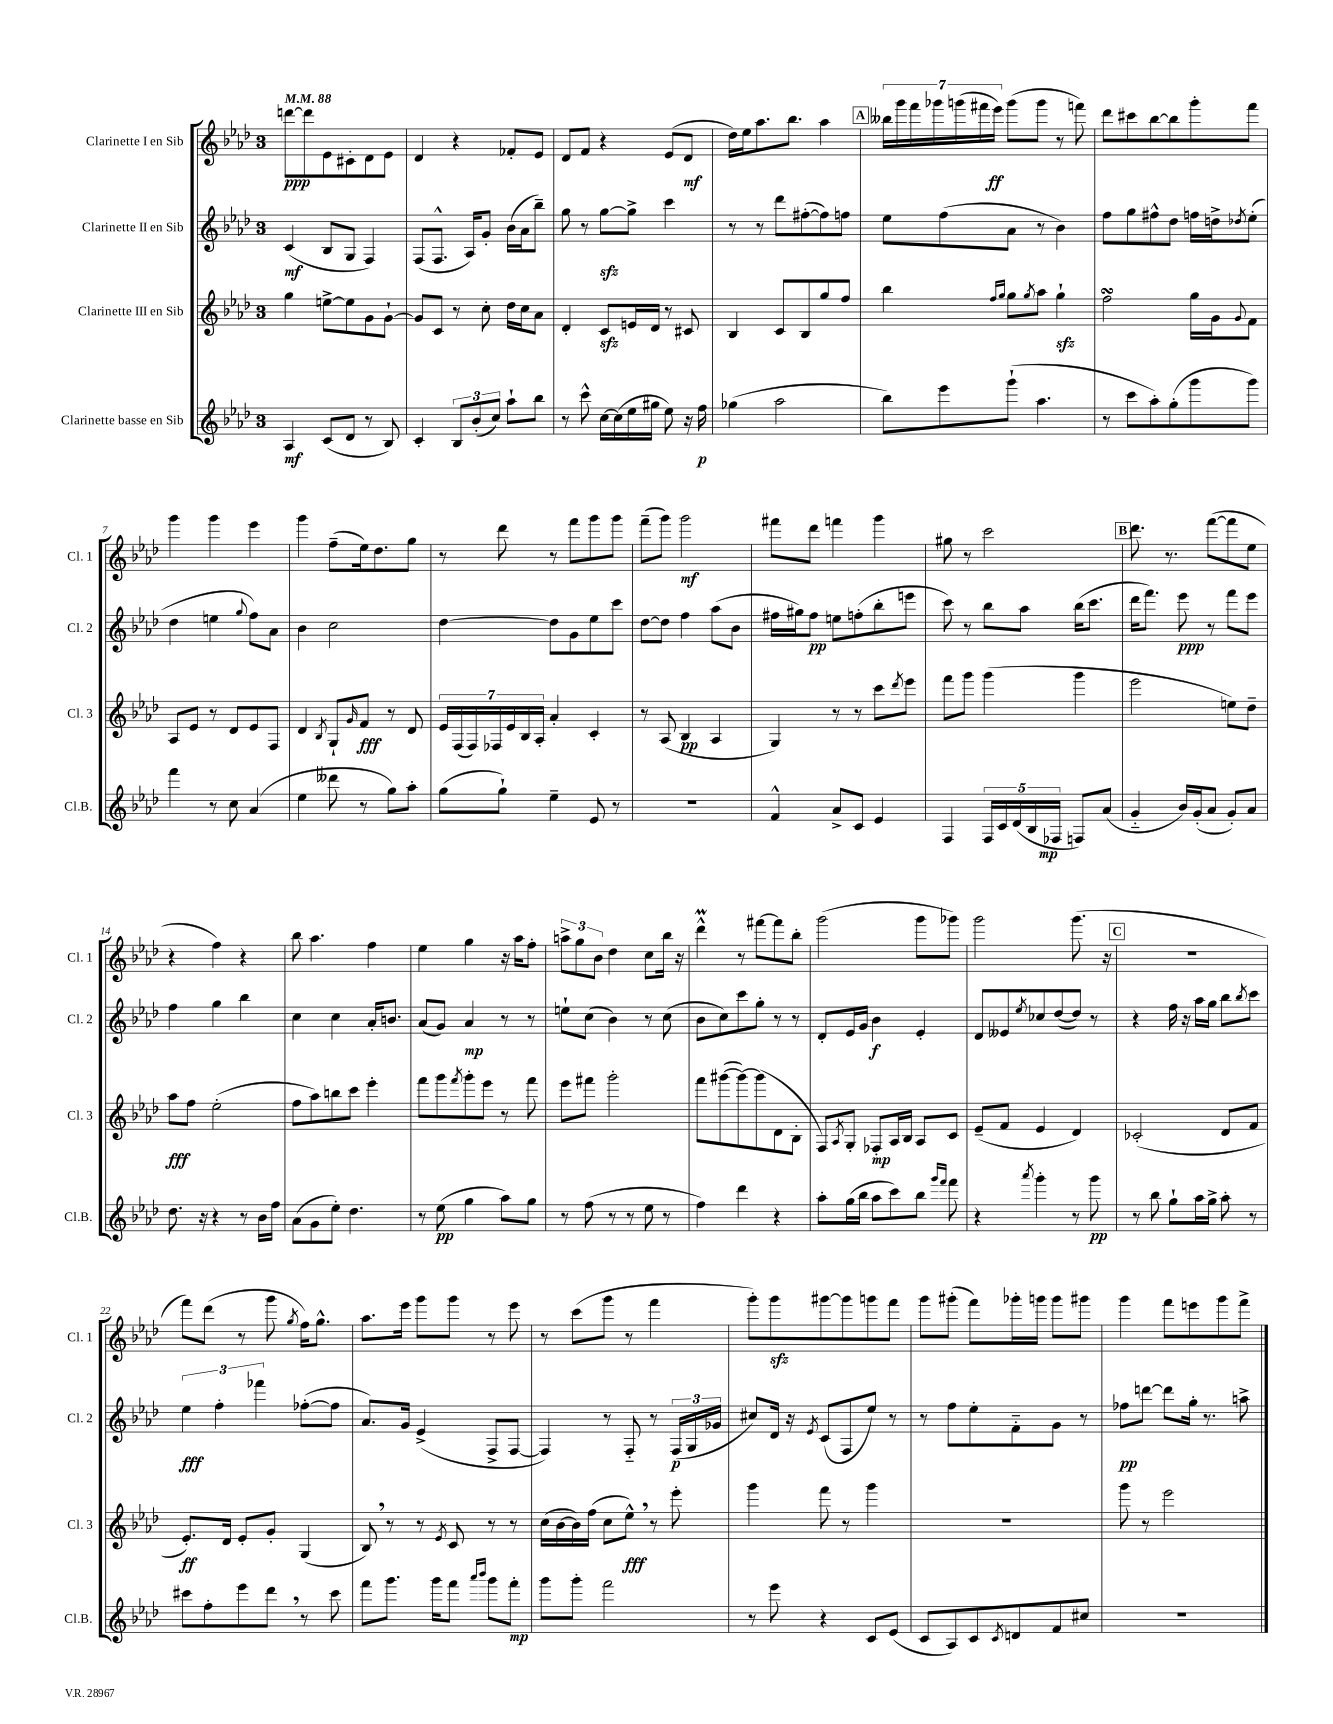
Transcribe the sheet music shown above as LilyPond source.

<<
\new StaffGroup <<
\new Staff = "s0" \with { instrumentName = "Clarinette I en Sib" shortInstrumentName = "Cl. 1" } {
    \clef treble \key aes \major \once \override Staff.TimeSignature.style = #'single-digit \time 3/4 \tempo 4 = 88
    d'''8~\ppp d'''8 ees'8 cis'8-. des'8 ees'8 |
    des'4 r4 fes'8-. ees'8 |
    des'8 f'8 r4 ees'8( des'8\mf |
    des''16) ees''16 aes''8. bes''8. aes''4 |
    \mark \markup { \box "A" } \tuplet 7/4 { beses''16 g'''16 f'''16 ges'''16 g'''16( fis'''16 ees'''16\ff) } g'''8( g'''8 r8 f'''8) |
    des'''8 cis'''8 bes''8~ bes''8 g'''8-. f'''8 |
    g'''4 g'''4 ees'''4 |
    g'''4 f''8--( ees''16) des''8. g''8 |
    r8 des'''8 r8 f'''8 g'''8 g'''8 |
    f'''8--( g'''8) g'''2\mf |
    fis'''8 des'''8 f'''4 g'''4 |
    gis''8 r8 c'''2 |
    \mark \markup { \box "B" } des'''8. r8. f'''8~( f'''8 ees''8 |
    r4 f''4) r4 |
    bes''8 aes''4. f''4 |
    ees''4 g''4 r16 aes''16 f''8-. |
    \tuplet 3/2 { a''8-> g''8 bes'8 } des''4 c''8 bes''16 r16 |
    des'''4-^\prall r8 fis'''8~ fis'''8 bes''8-. |
    g'''2( g'''8 ges'''8) |
    g'''2 g'''8.( r16 |
    \mark \markup { \box "C" } R2. |
    f'''8) des'''8( r8 g'''8 \acciaccatura { g''8 } f''16) g''8.-^ |
    aes''8. ees'''16 g'''8 g'''8 r8 ees'''8 |
    r8 c'''8( g'''8 r8 f'''4 |
    g'''8-.) g'''8\sfz gis'''8~ gis'''8 g'''8 f'''8 |
    g'''8 gis'''8-.( f'''8) ges'''16-. g'''16 g'''8 gis'''8 |
    g'''4 f'''8 e'''8 g'''8 f'''8-> \bar "|." |
}
\new Staff = "s1" \with { instrumentName = "Clarinette II en Sib" shortInstrumentName = "Cl. 2" } {
    \clef treble \key aes \major \once \override Staff.TimeSignature.style = #'single-digit \time 3/4
    c'4\mf( bes8 g8 f4) |
    f8( f8.-^ aes16) g'8-. bes'16( aes'16 bes''8--) |
    g''8 r8 g''8~\sfz g''8-> c'''4 |
    r8 r8 des'''8 fis''8~-.( fis''8) f''8 |
    \mark \markup { \box "A" } ees''8 f''8( aes'8 r8 bes'4) |
    f''8 g''8 fis''8-^ des''8 f''16 d''16-> \acciaccatura { des''8 } ees''8-.( |
    des''4 e''4 \appoggiatura { g''8 } f''8) aes'8 |
    bes'4 c''2 |
    des''4~ des''8 g'8 ees''8 c'''8 |
    des''8~ des''8 f''4 aes''8( bes'8 |
    fis''16 gis''16) fis''8\pp e''8 f''8-.( bes''8-. e'''8 |
    c'''8) r8 bes''8 aes''8 bes''16( c'''8. |
    \mark \markup { \box "B" } des'''16 f'''8.) ees'''8\ppp r8 f'''8 ees'''8 |
    f''4 g''4 bes''4 |
    c''4 c''4 aes'16-. b'8. |
    aes'8( g'8) aes'4\mp r8 r8 |
    e''8-! c''8( bes'4) r8 c''8( |
    bes'8 c''8) c'''8 g''8-. r8 r8 |
    des'8-. ees'16 g'16 bes'4\f ees'4-. |
    des'8 eeses'8 \acciaccatura { ees''8 } ces''8 des''8~( des''8) r8 |
    \mark \markup { \box "C" } r4 f''16 r16 aes''16 g''16 bes''8 \acciaccatura { bes''8 } c'''8 |
    \tuplet 3/2 { ees''4\fff f''4-. fes'''4 } fes''8~-.( fes''8 |
    aes'8.) g'16 ees'4->( f8-> f8~ |
    f4) r8 f8-_ r8 \tuplet 3/2 { f16\p( g16 ges'16 } |
    cis''8) des'16 r16 \acciaccatura { ees'8 } c'8( f8 ees''8) r8 |
    r8 f''8 ees''8-. f'8-_ g'8 r8 |
    fes''8\pp d'''8~ d'''8 g''16-. r8. a''8-> \bar "|." |
}
\new Staff = "s2" \with { instrumentName = "Clarinette III en Sib" shortInstrumentName = "Cl. 3" } {
    \clef treble \key aes \major \once \override Staff.TimeSignature.style = #'single-digit \time 3/4
    g''4 e''8~-> e''8 g'8 g'8~-! |
    g'8 c'8 r8 c''8-. des''16 c''16 aes'8 |
    des'4-. c'8\sfz e'16 des'16 r8 cis'8 |
    bes4 c'8 bes8 g''8 f''8 |
    \mark \markup { \box "A" } bes''4 \grace { f''16 g''16 } g''8 \acciaccatura { g''8 } aes''8 g''4-!\sfz |
    f''2\turn g''16 g'16 \appoggiatura { g'8 } f'8 |
    aes8 ees'8 r8 des'8 ees'8 f8 |
    des'4 \acciaccatura { bes8 } g8-! \grace { g'16 } f'8\fff r8 des'8 |
    \tuplet 7/4 { ees'16 f16( f16) fes16 ees'16 bes16 aes16-. } aes'4-. c'4-. |
    r8 aes8( bes4\pp aes4 |
    g4) r8 r8 c'''8 \acciaccatura { des'''8 } ees'''8 |
    f'''8 g'''8 g'''4( g'''4 |
    \mark \markup { \box "B" } ees'''2 e''8) des''8-- |
    aes''8\fff f''8 ees''2-.( |
    f''8 aes''8) b''8 c'''8 ees'''4-. |
    f'''8 g'''8 \acciaccatura { f'''8 } g'''8-. ees'''8 r8 f'''8 |
    ees'''8 fis'''8 g'''2-. |
    f'''8 gis'''8~( gis'''8~) gis'''8( des'8 bes8-. |
    f8) \acciaccatura { aes8 } g8-. fes8-.\mp aes16 bes16 aes8 c'8 |
    ees'8--( f'8 ees'4 des'4) |
    \mark \markup { \box "C" } ces'2-.( des'8 f'8 |
    ees'8.-.\ff) des'16 ees'8-. g'8-. g4( |
    bes8) \breathe r8 r8 \acciaccatura { ees'8 } c'8 r8 r8 |
    c''16( bes'16~ bes'16) f''16( c''8 ees''8-^\fff) \breathe r8 ees'''8-. |
    g'''4 f'''8 r8 g'''4 |
    R2. |
    g'''8 r8 ees'''2 \bar "|." |
}
\new Staff = "s3" \with { instrumentName = "Clarinette basse en Sib" shortInstrumentName = "Cl.B." } {
    \clef treble \key aes \major \once \override Staff.TimeSignature.style = #'single-digit \time 3/4
    aes4\mf c'8( des'8 r8 bes8) |
    c'4-. \tuplet 3/2 { bes8 bes'8-.( c''8) } aes''8-! bes''8 |
    r8 c'''8-^ c''16~ c''16( ees''16 gis''16 ees''8) r16 f''16\p |
    ges''4( aes''2 |
    \mark \markup { \box "A" } bes''8) ees'''8 g'''8-!( aes''4. |
    r8 c'''8 aes''8-.) g''8-.( g'''8 g'''8) |
    f'''4 r8 c''8 aes'4( |
    ees''4 deses'''8 r8 g''8) aes''8-. |
    g''8( g''8-!) ees''4-- ees'8 r8 |
    R2. |
    f'4-^ aes'8-> c'8 ees'4 |
    f4 \tuplet 5/4 { f16 c'16 des'16( bes16 fes16\mp } f8) aes'8( |
    \mark \markup { \box "B" } g'4-_ bes'16) g'16-.( aes'8 g'8-.) aes'8 |
    des''8. r16 r4 r8 bes'16 f''16 |
    aes'8( g'8 ees''8-.) des''4. |
    r8 ees''8\pp( g''4 aes''8) g''8 |
    r8 f''8( r8 r8 ees''8 r8 |
    f''4) des'''4 r4 |
    aes''8-. g''16( bes''16 aes''8 c'''8) bes''8 \grace { g'''16 f'''16 } f'''8 |
    r4 \acciaccatura { aes'''8 } g'''4-. r8 g'''8\pp |
    \mark \markup { \box "C" } r8 bes''8 g''8-! aes''16 g''16-> aes''8-. r8 |
    cis'''8 f''8-. ees'''8 des'''8 \breathe r8 cis'''8 |
    f'''8 g'''8. g'''16 f'''8 \grace { aes'''16 bes'''16 } g'''8 f'''8-.\mp |
    g'''8 g'''8-. f'''2 |
    r8 ees'''8 r4 c'8 ees'8( |
    c'8 aes8) c'8 \acciaccatura { c'8 } d'8 f'8 cis''8 |
    R2. \bar "|." |
}
>>
>>
